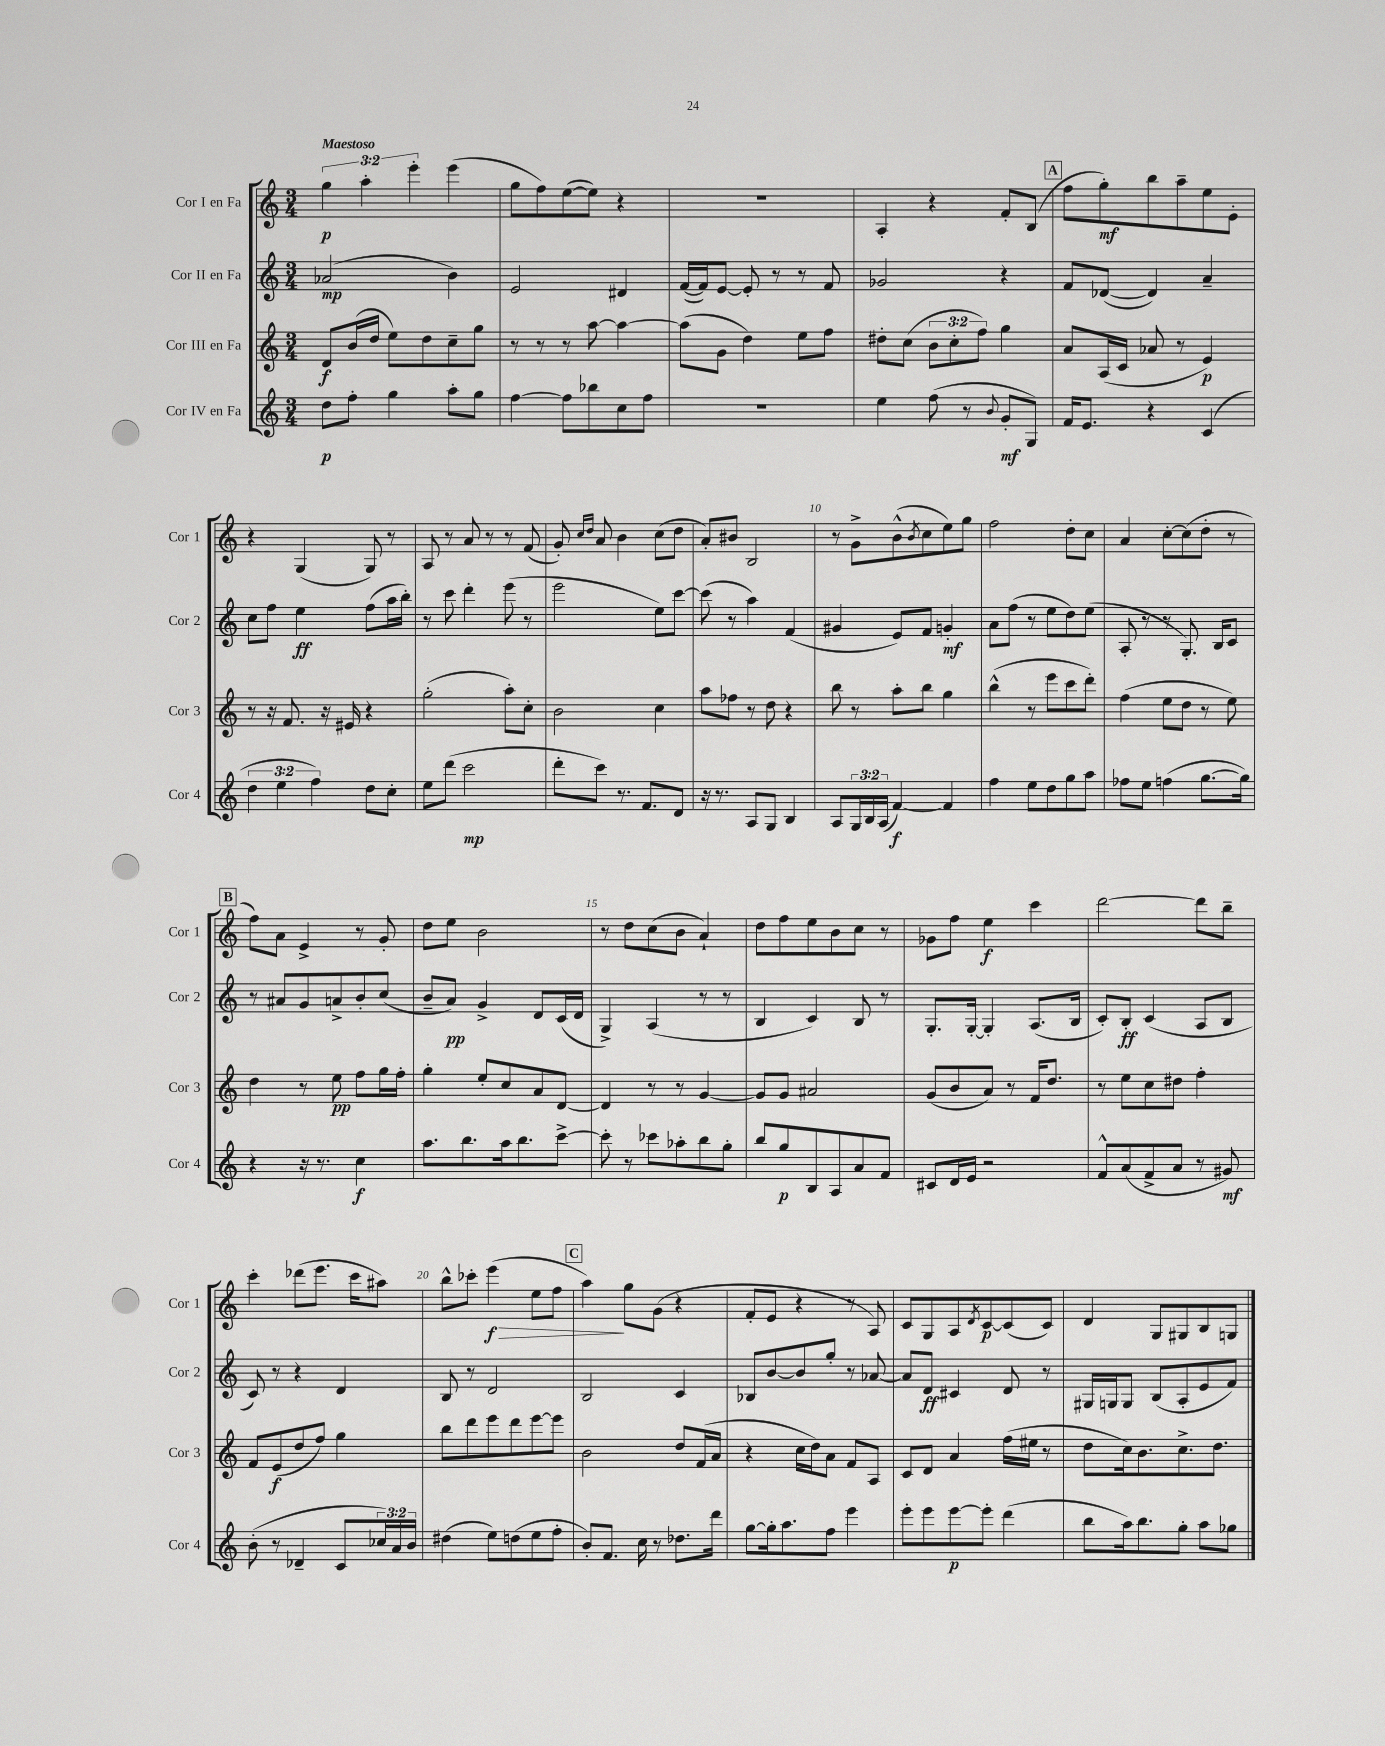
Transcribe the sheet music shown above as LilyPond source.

<<
\new StaffGroup <<
\new Staff = "s0" \with { instrumentName = "Cor I en Fa" shortInstrumentName = "Cor 1" } {
    \clef treble \key c \major \numericTimeSignature \time 3/4 \override Staff.TupletNumber.text = #tuplet-number::calc-fraction-text \tempo "Maestoso"
    \tuplet 3/2 { g''4\p a''4-. e'''4-. } e'''4( |
    g''8 f''8) e''8~( e''8) r4 |
    R2. |
    a4-. r4 f'8-. b8( |
    \mark \markup { \box "A" } f''8 g''8-.\mf) b''8 a''8-- e''8 e'8-. |
    r4 g4( g8) r8 |
    a8 r8 a'8 r8 r8 f'8( |
    g'8-.) \grace { c''16 d''16 } a'8 b'4 c''8( d''8 |
    a'8-.) bis'8 b2 |
    r8 g'8-> b'8-^( \acciaccatura { b'8 } c''8 e''8) g''8 |
    f''2 d''8-. c''8 |
    a'4 c''8~-. c''8( d''8-. r8 |
    \mark \markup { \box "B" } f''8) a'8 e'4-> r8 g'8-. |
    d''8 e''8 b'2 |
    r8 d''8 c''8( b'8 a'4-!) |
    d''8 f''8 e''8 b'8 c''8 r8 |
    ges'8 f''8 e''4\f c'''4 |
    d'''2~ d'''8 b''8-- |
    c'''4-. des'''8( e'''8. c'''16 ais''8) |
    b''8-^ ces'''8-. e'''4\f\>( e''8 f''8 |
    \mark \markup { \box "C" } a''4\!) g''8 g'8( r4 |
    f'8-. e'8 r4 r8 a8) |
    c'8 g8 a8 \acciaccatura { d'8 } c'8~\p c'8( c'8) |
    d'4 g8 gis8 b8 g8 \bar "|." |
}
\new Staff = "s1" \with { instrumentName = "Cor II en Fa" shortInstrumentName = "Cor 2" } {
    \clef treble \key c \major \numericTimeSignature \time 3/4
    aes'2\mp( b'4) |
    e'2 dis'4 |
    f'16~( f'16) e'8~ e'8-. r8 r8 f'8 |
    ges'2 r4 |
    \mark \markup { \box "A" } f'8 des'8~( des'4) a'4-- |
    c''8 f''8 e''4\ff f''8( a''16 b''16-.) |
    r8 c'''8 d'''4-. e'''8( r8 |
    e'''2 e''8) c'''8~ |
    c'''8( r8 a''4) f'4( |
    gis'4 e'8) f'8 g'4-.\mf |
    a'8 f''8( r8 e''8 d''8) e''8( |
    a8-. r8 r8 g8.-.) b16 c'8 |
    \mark \markup { \box "B" } r8 ais'8 g'8 a'8-> b'8-. c''8( |
    b'8-- a'8\pp) g'4-> d'8 c'16( d'16 |
    g4->) a4( r8 r8 |
    b4 c'4) b8 r8 |
    g8.-. g16~-. g4-. a8.( b16 |
    c'8-.) b8-.\ff c'4( a8 b8 |
    c'8) r8 r4 d'4 |
    b8 r8 d'2 |
    \mark \markup { \box "C" } b2 c'4 |
    bes8 b'8~ b'8 g''8-. r8 aes'8~ |
    aes'8 d'8\ff cis'4 d'8 r8 |
    gis16 g16 g8 b8( a8-. e'8 f'8) \bar "|." |
}
\new Staff = "s2" \with { instrumentName = "Cor III en Fa" shortInstrumentName = "Cor 3" } {
    \clef treble \key c \major \numericTimeSignature \time 3/4 \override Staff.TupletNumber.text = #tuplet-number::calc-fraction-text
    d'8\f b'16( d''16 e''8) d''8 c''8-- g''8 |
    r8 r8 r8 a''8~ a''4~ |
    a''8( g'8 d''4) e''8 f''8 |
    dis''8-. c''8( \tuplet 3/2 { b'8 c''8-. f''8) } g''4 |
    \mark \markup { \box "A" } a'8 a16( c'16 aes'8 r8 e'4\p) |
    r8 r16 f'8. r16 eis'16 r4 |
    g''2-.( a''8-.) c''8-. |
    b'2 c''4 |
    a''8 fes''8 r8 d''8 r4 |
    b''8 r8 a''8-. b''8 g''4 |
    b''4-^( r8 e'''8 c'''8 d'''8-.) |
    f''4( e''8 d''8 r8 e''8) |
    \mark \markup { \box "B" } d''4 r8 e''8\pp f''8 g''16 f''16-. |
    g''4-. e''8-. c''8 a'8 d'8~ |
    d'4 r8 r8 g'4~ |
    g'8 g'8 ais'2 |
    g'8( b'8 a'8) r8 f'16 d''8. |
    r8 e''8 c''8 dis''8 f''4-. |
    f'8 e'8\f( d''8 f''8) g''4 |
    b''8 d'''8 e'''8 d'''8 e'''8~ e'''8 |
    \mark \markup { \box "C" } b'2 d''8 f'16( a'16 |
    r4 c''16 d''16) a'8 f'8 a8 |
    c'8 d'8 a'4 f''16( eis''16 r8 |
    d''8 c''16) b'8. c''8.-> d''8. \bar "|." |
}
\new Staff = "s3" \with { instrumentName = "Cor IV en Fa" shortInstrumentName = "Cor 4" } {
    \clef treble \key c \major \numericTimeSignature \time 3/4 \override Staff.TupletNumber.text = #tuplet-number::calc-fraction-text
    d''8\p f''8-. g''4 a''8-. g''8 |
    f''4~ f''8 bes''8 c''8 f''8 |
    R2. |
    e''4 f''8( r8 \appoggiatura { b'8 } g'8-.\mf g8) |
    \mark \markup { \box "A" } f'16 e'8. r4 c'4( |
    \tuplet 3/2 { d''4 e''4 f''4) } d''8 c''8-. |
    e''8 d'''8( c'''2\mp |
    d'''8-. c'''8) r8. f'8. d'8 |
    r16 r8. a8 g8 b4 |
    a8 \tuplet 3/2 { g16 b16 a16( } f'4~\f) f'4 |
    f''4 e''8 d''8 g''8 a''8 |
    fes''8 e''8 f''4( g''8.~ g''16) |
    \mark \markup { \box "B" } r4 r16 r8. c''4\f |
    a''8. b''8. a''16 b''8. c'''8~-> |
    c'''8-. r8 ces'''8 aes''8-. b''8 g''8-. |
    b''8 g''8\p b8 a8 a'8 f'8 |
    cis'8 d'16 e'16 r2 |
    f'8-^ a'8( f'8-> a'8 r8 gis'8\mf) |
    b'8-.( r8 des'4-- c'8 \tuplet 3/2 { ces''16) a'16 b'16 } |
    dis''4( e''8) d''8( e''8 f''8-. |
    \mark \markup { \box "C" } b'8-.) f'8. c''16 r8 des''8. d'''16 |
    g''8~ g''16-. a''8. f''8 e'''4 |
    e'''8-. e'''8 e'''8~\p e'''8-. d'''4( |
    b''8 a''16) b''8. g''8-. a''8 ges''8 \bar "|." |
}
>>
>>
\layout { \context { \Score \override BarNumber.break-visibility = ##(#f #t #t) barNumberVisibility = #(every-nth-bar-number-visible 5) } }
